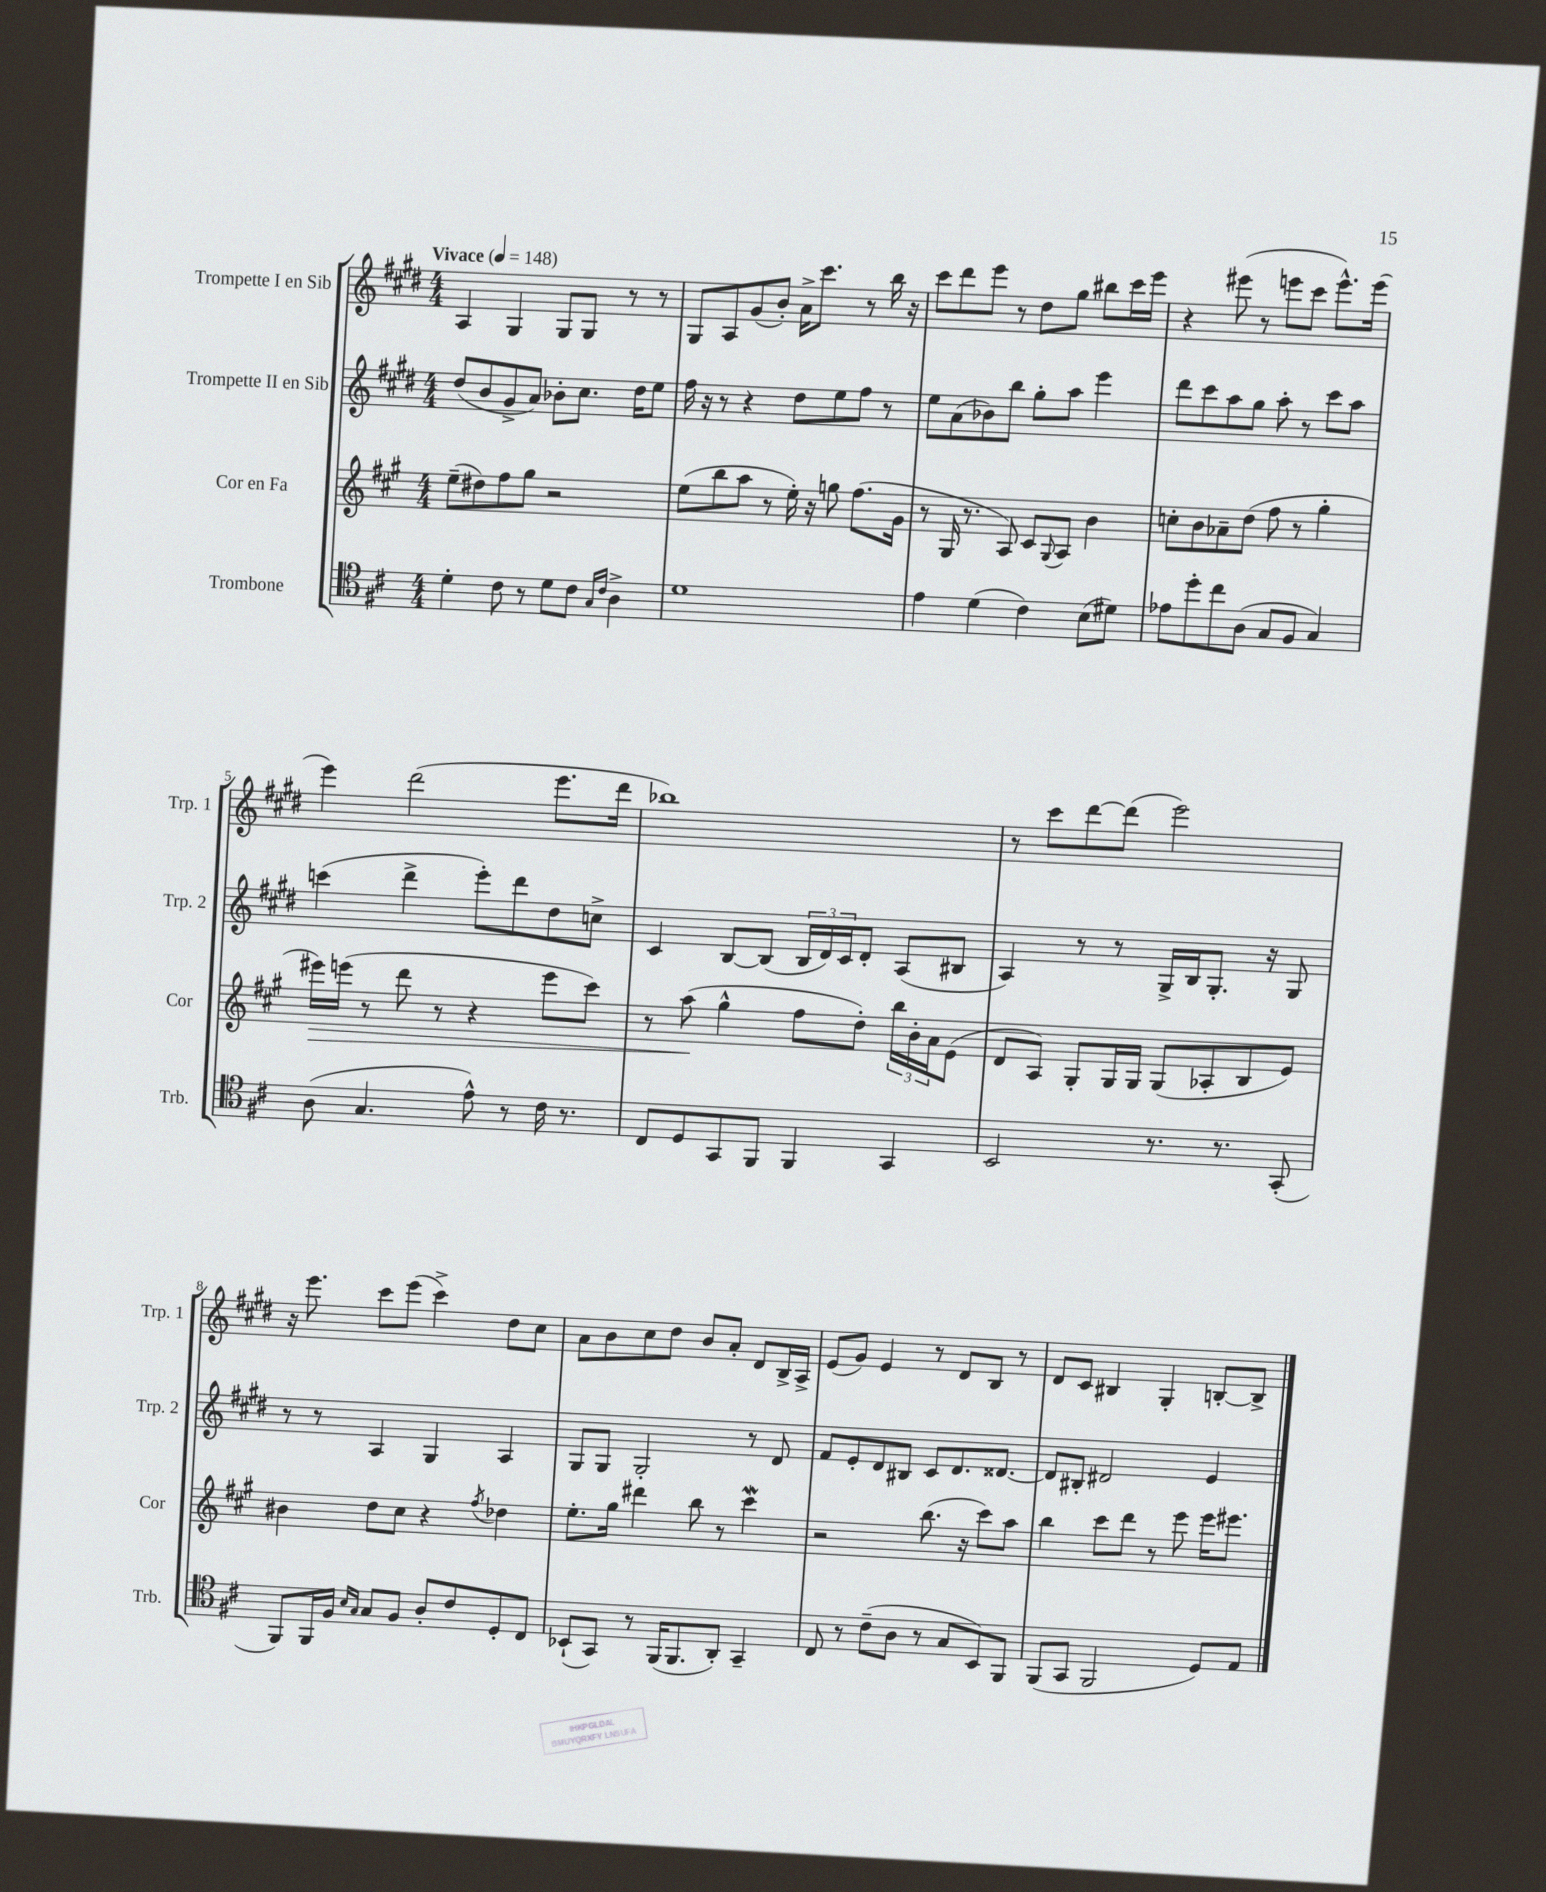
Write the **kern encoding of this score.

**kern	**kern	**kern	**kern
*staff4	*staff3	*staff2	*staff1
*clefC4	*clefG2	*clefG2	*clefG2
*k[f#c#]	*k[f#c#g#]	*k[f#c#g#d#]	*k[f#c#g#d#]
*M4/4	*M4/4	*M4/4	*M4/4
*MM148	*MM148	*MM148	*MM148
4d'\	(8ee~\L	(8dd#/L	4A/
.	8dd#\)	8b/	.
8c#\	8ff#\	8g#^/	4G#/
8r	8gg#\J	8a/J)	.
8d\L	2r	8b-'\L	8G#/L
8c#\J	.	8.cc#\J	8G#/J
16qqG/LL	.	.	.
16qqc#/JJ	.	.	.
4A^\	.	.	8r
.	.	16dd#\LK	.
.	.	8ee\J	8r
=	=	=	=
1d	(8ee\L	16ff#\	8G#/L
.	.	16r	.
.	8bb\	8r	8A/
.	8aa\J	4r	(8g#/
.	8r	.	8b'/J)
.	16ee'\)	8dd#\L	16a^\LK
.	16r	.	8.ccc#\J
.	8gg\	8ee\	.
.	(8.ff#\L	8ff#\J	8r
.	.	8r	16bb\
.	16g#\Jk	.	16r
=	=	=	=
4e\	8r	8ee\L	8ccc#\L
.	16G#/	(8a\	8ddd#\
.	8.r	.	.
(4d\	.	8b-\)	8eee\J
.	8A/)	8bb\J	8r
4c#\)	8c#/L	8gg#'\L	8dd#\L
.	8qqG#/	.	.
.	8A/J	8aa\J	8gg#\J
(8B\L	4b\	4eee\	8bb#\L
8d#\J)	.	.	16ccc#\L
.	.	.	16eee\JJ
=	=	=	=
8e-\L	8cc'\L	8ddd#\L	4r
8dd'\	8b\	8ccc#\	.
8cc#\	8a-~\	8aa\	(8eee#\
(8A\J	(8dd\J	8gg#\J	8r
8G/L	8ff#\	8aa'\	8eee\L
8F#/J	8r	8r	8ccc#\J
4G/)	4gg#'\	8ccc#\L	8.eee^^\L)
.	.	8aa\J	.
.	.	.	(16eee\Jk
=	=	=	=
(8A\	16eee#\LL)	(4ccc\	4eee\)
.	(16eee\JJ	.	.
4.G/	8r	.	.
.	8ddd\	4ddd#^\	(2ddd#\
.	8r	.	.
8e^^\)	4r	8eee'\L)	.
8r	.	8ddd#\	.
16c#\	8eee\L	8dd#\	8.eee\L
8.r	.	.	.
.	8ccc#\J)	8cc^\J	.
.	.	.	16ddd#\Jk
=	=	=	=
8C#/L	8r	4c#/	1bb-)
8D/	(8aa\	.	.
8GG/	4gg#^^\	[8B/L	.
8FF#/J	.	(8B/]J	.
4FF#/	8ff#\L	24B/LL	.
.	.	24d#/)	.
.	.	24c#/J	.
.	8dd'\J)	8d#'/J	.
4GG/	24bb\LL	(8A/L	.
.	24b'\	.	.
.	24a\J	.	.
.	(8e\J	8B#/J	.
=	=	=	=
2BB/	8d/L	4A/)	8r
.	8A/J)	.	8ccc#\L
.	8G#'/L	8r	[8ddd#\
.	16G#/L	8r	(8ddd#\]J
.	16G#/JJ	.	.
8.r	(8G#/L	16G#^/LL	2eee\)
.	.	16B/J	.
.	8A-'/	8.G#'/J	.
8.r	.	.	.
.	8B/	.	.
.	.	16r	.
(8GG'/	8e/J)	8G#/	.
=	=	=	=
8FF#/L)	4b#\	8r	16r
.	.	.	8.eee\
16FF#/L	.	8r	.
16F#/JJ	.	.	.
16qqB/LL	.	.	.
16qqG/JJ	.	.	.
8G/L	8dd\L	4A/	8ccc#\L
8F#/J	8cc#\J	.	(8eee\J
8A'/L	4r	4G#/	4ccc#^\)
8c#/	.	.	.
.	8qff#/	.	.
8D'/	4dd-\	4A/	8dd#\L
8C#/J	.	.	8cc#\J
=	=	=	=
(8BB-`/L	8.ee'\L	8G#/L	8a\L
8GG/J)	.	8G#/J	8b\
.	16gg#\Jk	.	.
8r	4ddd#\	2G#'/	8cc#\
(16FF#/LK	.	.	8dd#\J
8.FF#/	.	.	.
.	8bb\	.	8b/L
8AA'/J)	8r	.	8a'/J
4GG~/	4ccc#\	8r	8d#/L
.	.	8d#/	16B^/L
.	.	.	16A^/JJ
=	=	=	=
8C#/	2r	8f#/L	(8e/L
8r	.	8e'/	8g#/J)
(8c#~\L	.	8d#/	4e/
8A\J	.	8B#/J	.
8r	(8.bb\	8c#/L	8r
8G/L	.	8.d#/	8d#/L
.	16r	.	.
8BB/)	8ccc#\L)	.	8B/J
.	.	[8.d##/J	.
8FF#/J	8aa\J	.	8r
=	=	=	=
(8FF#/L	4bb\	8d##/]L	8d#/L
8GG/J	.	8B#'/J	8c#/J
2FF#/	8ccc#\L	2d#/	4B#/
.	8ddd\J	.	.
.	8r	.	4G#'/
.	8eee\	.	.
8D/L)	16eee\LK	4e/	[8B'/L
.	8.eee#\J	.	.
8E/J	.	.	8B^/]J
==	==	==	==
*-	*-	*-	*-
